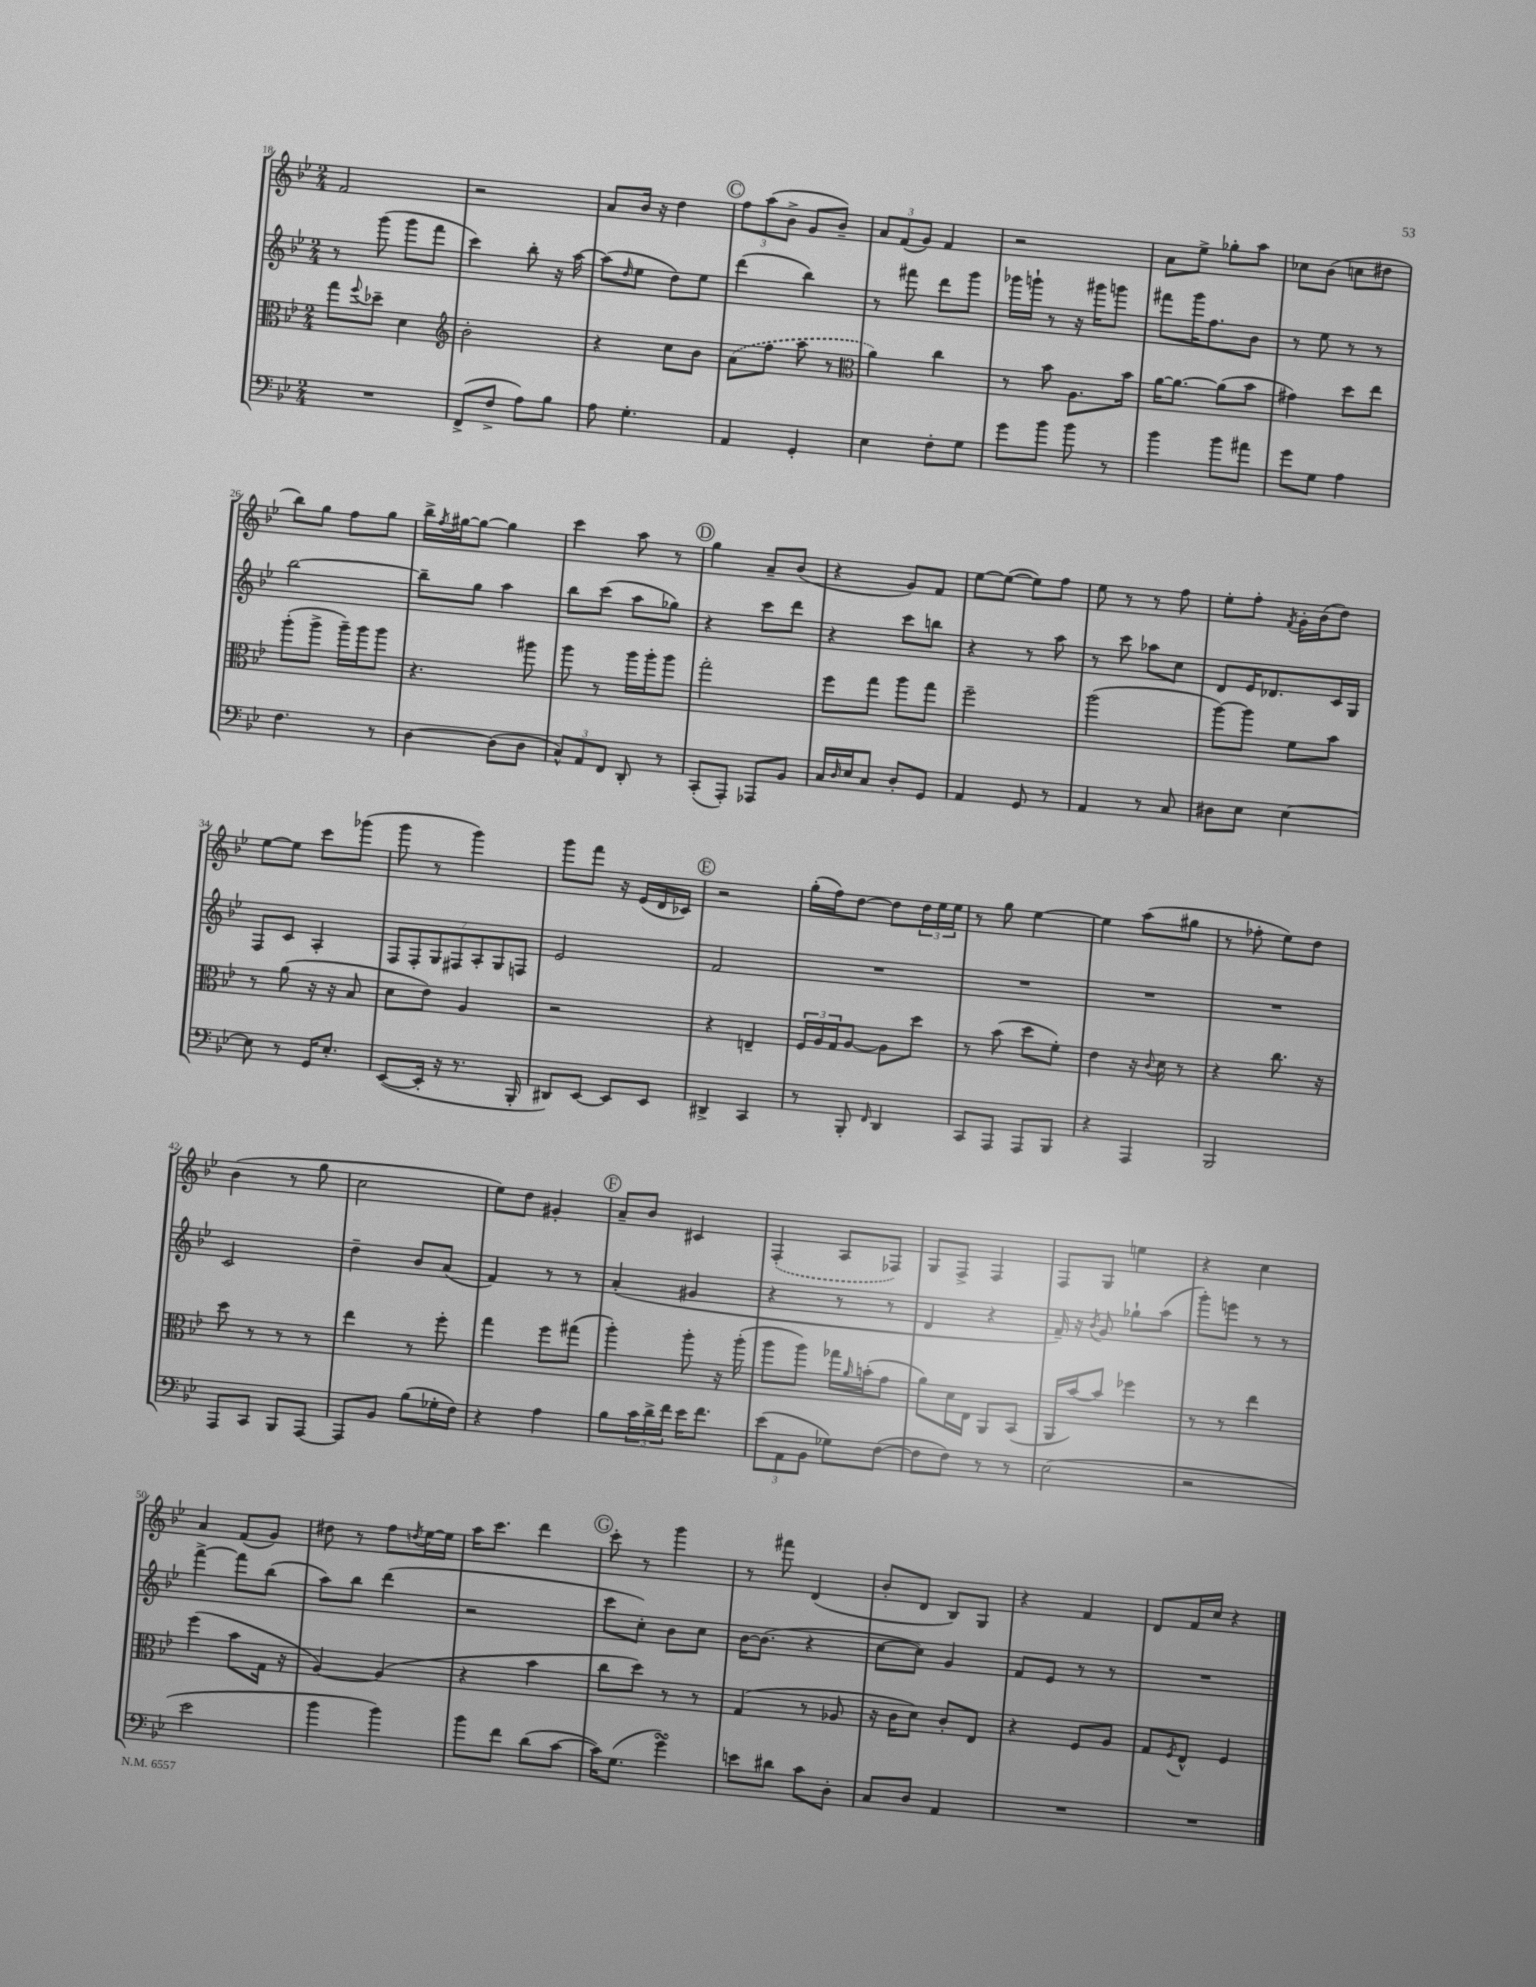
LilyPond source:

<<
\new StaffGroup <<
\new Staff = "s0" {
    \clef treble \key bes \major \numericTimeSignature \time 2/4
    f'2 |
    r2 |
    a'8 bes'16 r16 d''4 |
    \mark \markup { \circle "C" } \tuplet 3/2 { f''8 a''8( bes'8-> } g'8 bes'8--) |
    \tuplet 3/2 { a'8 f'8( g'8) } f'4 |
    r2 |
    a'8 ees''8-> ges''8-. a''8 |
    ces''8 bes'8( c''8 dis''8 |
    bes''8) g''8 f''8 g''8 |
    bes''16-> \acciaccatura { f''8 } gis''16~ gis''8~ gis''4 |
    c'''4 a''8 r8 |
    \mark \markup { \circle "D" } g''4 a'8-- bes'8( |
    r4 g'8) f'8 |
    ees''8~ ees''8~( ees''8) f''8 |
    ees''8 r8 r8 f''8 |
    ees''8-. f''8-. \acciaccatura { f'8 } g'16-. bes'16( d''8) |
    ees''8~ ees''8 c'''8 ges'''8( |
    g'''8 r8 g'''4) |
    g'''8 f'''8 r16 ees'16( d'16 ces'16) |
    \mark \markup { \circle "E" } r2 |
    g''16-.( f''16) d''8~ d''8 \tuplet 3/2 { d''16 ees''16 ees''16 } |
    r8 g''8 ees''4~ |
    ees''4 a''8( gis''8 |
    r8 fes''8-. ees''8) d''8 |
    bes'4( r8 g''8 |
    c''2 |
    ees''8) d''8 gis'4-. |
    \mark \markup { \circle "F" } a'8-- bes'8 cis'4 |
    \once \slurDashed f4-.( a8 fes8) |
    g8 f8-> f4 |
    f8 g8 e''4 |
    r4 c''4 |
    a'4 f'8( g'8) |
    dis''8 r8 f''8 \acciaccatura { d''8 } ees''16~ ees''16 |
    a''16 c'''8. d'''4 |
    \mark \markup { \circle "G" } c'''8-. r8 g'''4 |
    r8 fis'''8 d'4( |
    bes'8-. d'8 bes8) g8 |
    r4 f'4 |
    d'8 f'16 c''16 r4 \bar "|." |
}
\new Staff = "s1" {
    \clef treble \key bes \major \numericTimeSignature \time 2/4
    r8 g'''8( g'''8 f'''8 |
    c'''4) bes''8-. r16 a''16~ |
    a''8( \grace { d''16 } ees''8 d''8) ees''8 |
    \mark \markup { \circle "C" } d'''4( bes''4) |
    r8 fis'''8 d'''8 g'''8 |
    ges'''16 g'''16-! r8 r16 gis'''16 g'''8 |
    fis'''8 g'''16 f''8. bes'8 |
    r8 ees''8 r8 r8 |
    bes''2~ |
    bes''8-- g''8 a''4 |
    bes''8 c'''8( a''8 ges''8) |
    \mark \markup { \circle "D" } r4 c'''8 d'''8 |
    r4 c'''8 b''8 |
    r4 r8 a''8 |
    r8 c'''8 aes''8 c''8 |
    d'8 ees'16 des'8. c'16 g16 |
    f8 c'8 a4-. |
    \tuplet 7/4 { f8 f8-. g8 fis8 a8-. g8 f8 } |
    ees'2 |
    \mark \markup { \circle "E" } f'2 |
    R2 |
    R2 |
    R2 |
    R2 |
    c'2 |
    d''4-- bes'8 a'8( |
    f'4) r8 r8 |
    \mark \markup { \circle "F" } a'4-.( gis'4 |
    r4 r8 r8 |
    d'4 r4 |
    f'16--) r16 \acciaccatura { bes'8 } g'8 ges''8-! a''8( |
    g'''8-.) e'''8 r8 r8 |
    f'''4~-> f'''8 bes''8( |
    a''8) bes''8 d'''4( |
    r2 |
    \mark \markup { \circle "G" } c'''8 c''8-.) bes'8 c''8 |
    bes'16~ bes'8.( r4 |
    c''8~ c''8) g'4 |
    f'8 ees'8 r8 r8 |
    R2 \bar "|." |
}
\new Staff = "s2" {
    \clef alto \key bes \major \numericTimeSignature \time 2/4
    g''8 \appoggiatura { f''8 } des''8-- d'4 |
    \clef treble bes'2-. |
    r4 c''8 bes'8 |
    \mark \markup { \circle "C" } \once \slurDashed a'8( f''8 a''8 r8 |
    \clef alto a'4) c''4 |
    r8 bes'8 a8. bes'16 |
    a'16~ a'8.~ a'8( bes'8 |
    gis'4) d''8 ees''8 |
    a''8-.( a''8-> a''16--) a''16 a''8 |
    r4. ais''8 |
    a''8 r8 a''16 a''16-. a''8 |
    \mark \markup { \circle "D" } g''2-. |
    f''8 g''8 a''8 g''8 |
    f''2-- |
    a''2( |
    a''8~) a''8 f'8 bes'8 |
    r8 a'8( r16 r16 bes8 |
    d'8 ees'8) a4 |
    r2 |
    \mark \markup { \circle "E" } r4 e4-- |
    \tuplet 3/2 { f16 a16 g16 } a8~ a8 d''8 |
    r8 bes'8( d''8 f'8-.) |
    ees'4 r16 \appoggiatura { c'8 } d'16 r8 |
    r4 c''8. r16 |
    d''8 r8 r8 r8 |
    ees''4 r8 f''8-. |
    g''4 f''8 gis''8( |
    \mark \markup { \circle "F" } a''4-.) a''8-. r16 a''16-.( |
    a''8 a''8) ges''16 \grace { a'16 } b'16-.( g'8 |
    a'8) d'16 ees16 a,8 bes,8( |
    a,16 bes'16~) bes'8 fes''4 |
    r8 r8 ees''4 |
    f''4( bes'8 g16 r16 |
    a4~) a4( |
    r4 bes'4 |
    \mark \markup { \circle "G" } c''8 d''8) r8 r8 |
    g4( r8 aes8 |
    r16 c'16 d'8) c'8-. ees8 |
    r4 f8 a8 |
    g8 \acciaccatura { f8 } ees8-^ f4 \bar "|." |
}
\new Staff = "s3" {
    \clef bass \key bes \major \numericTimeSignature \time 2/4
    R2 |
    f,8->( f8-> a8) bes8 |
    a8 g4.-. |
    \mark \markup { \circle "C" } a,4 g,4-. |
    ees4 f8-. g8 |
    g'8 bes'8 bes'8 r8 |
    bes'4 bes'8 ais'8 |
    g'8 g8 a4 |
    f4. r8 |
    d4~ d8( d8 |
    \tuplet 3/2 { c8-^) a,8 f,8 } d,8-. r8 |
    \mark \markup { \circle "D" } c,8-.( a,,8-.) aes,,8 bes,8 |
    c16 \grace { d16 } ees16 c8 d8-. g,8 |
    a,4 g,8 r8 |
    a,4 r8 c8 |
    dis8 ees8 ees4~ |
    ees8 r8 g,16 ees8.-. |
    ees,8~( ees,16-. r16 r8. bes,,16-. |
    dis,8) ees,8~ ees,8 ees,8 |
    \mark \markup { \circle "E" } dis,4-> c,4 |
    r8 bes,,8-. \grace { f,16 } d,4 |
    c,8 a,,8 a,,8 bes,,8 |
    r4 a,,4 |
    bes,,2 |
    a,,8 c,8 bes,,8 a,,8~ |
    a,,8 bes,8 bes8( ges16-. f16) |
    r4 a4 |
    \mark \markup { \circle "F" } bes8 \tuplet 3/2 { c'16 d'16-> f'16 } ees'16 f'8. |
    \tuplet 3/2 { ees'8( a,8 bes,8 } ges8) f8~( |
    f8 f8) r8 r8 |
    ees2( |
    r2 |
    ees'2 |
    bes'4 bes'4) |
    bes'8 f'8 d'8( c'8~ |
    \mark \markup { \circle "G" } c'16) g8.( g'4\turn) |
    e'8 dis'8 c'8 d8-. |
    c8 d8 a,4 |
    R2 |
    R2 \bar "|." |
}
>>
>>
\layout { \context { \Score currentBarNumber = #18 } }
